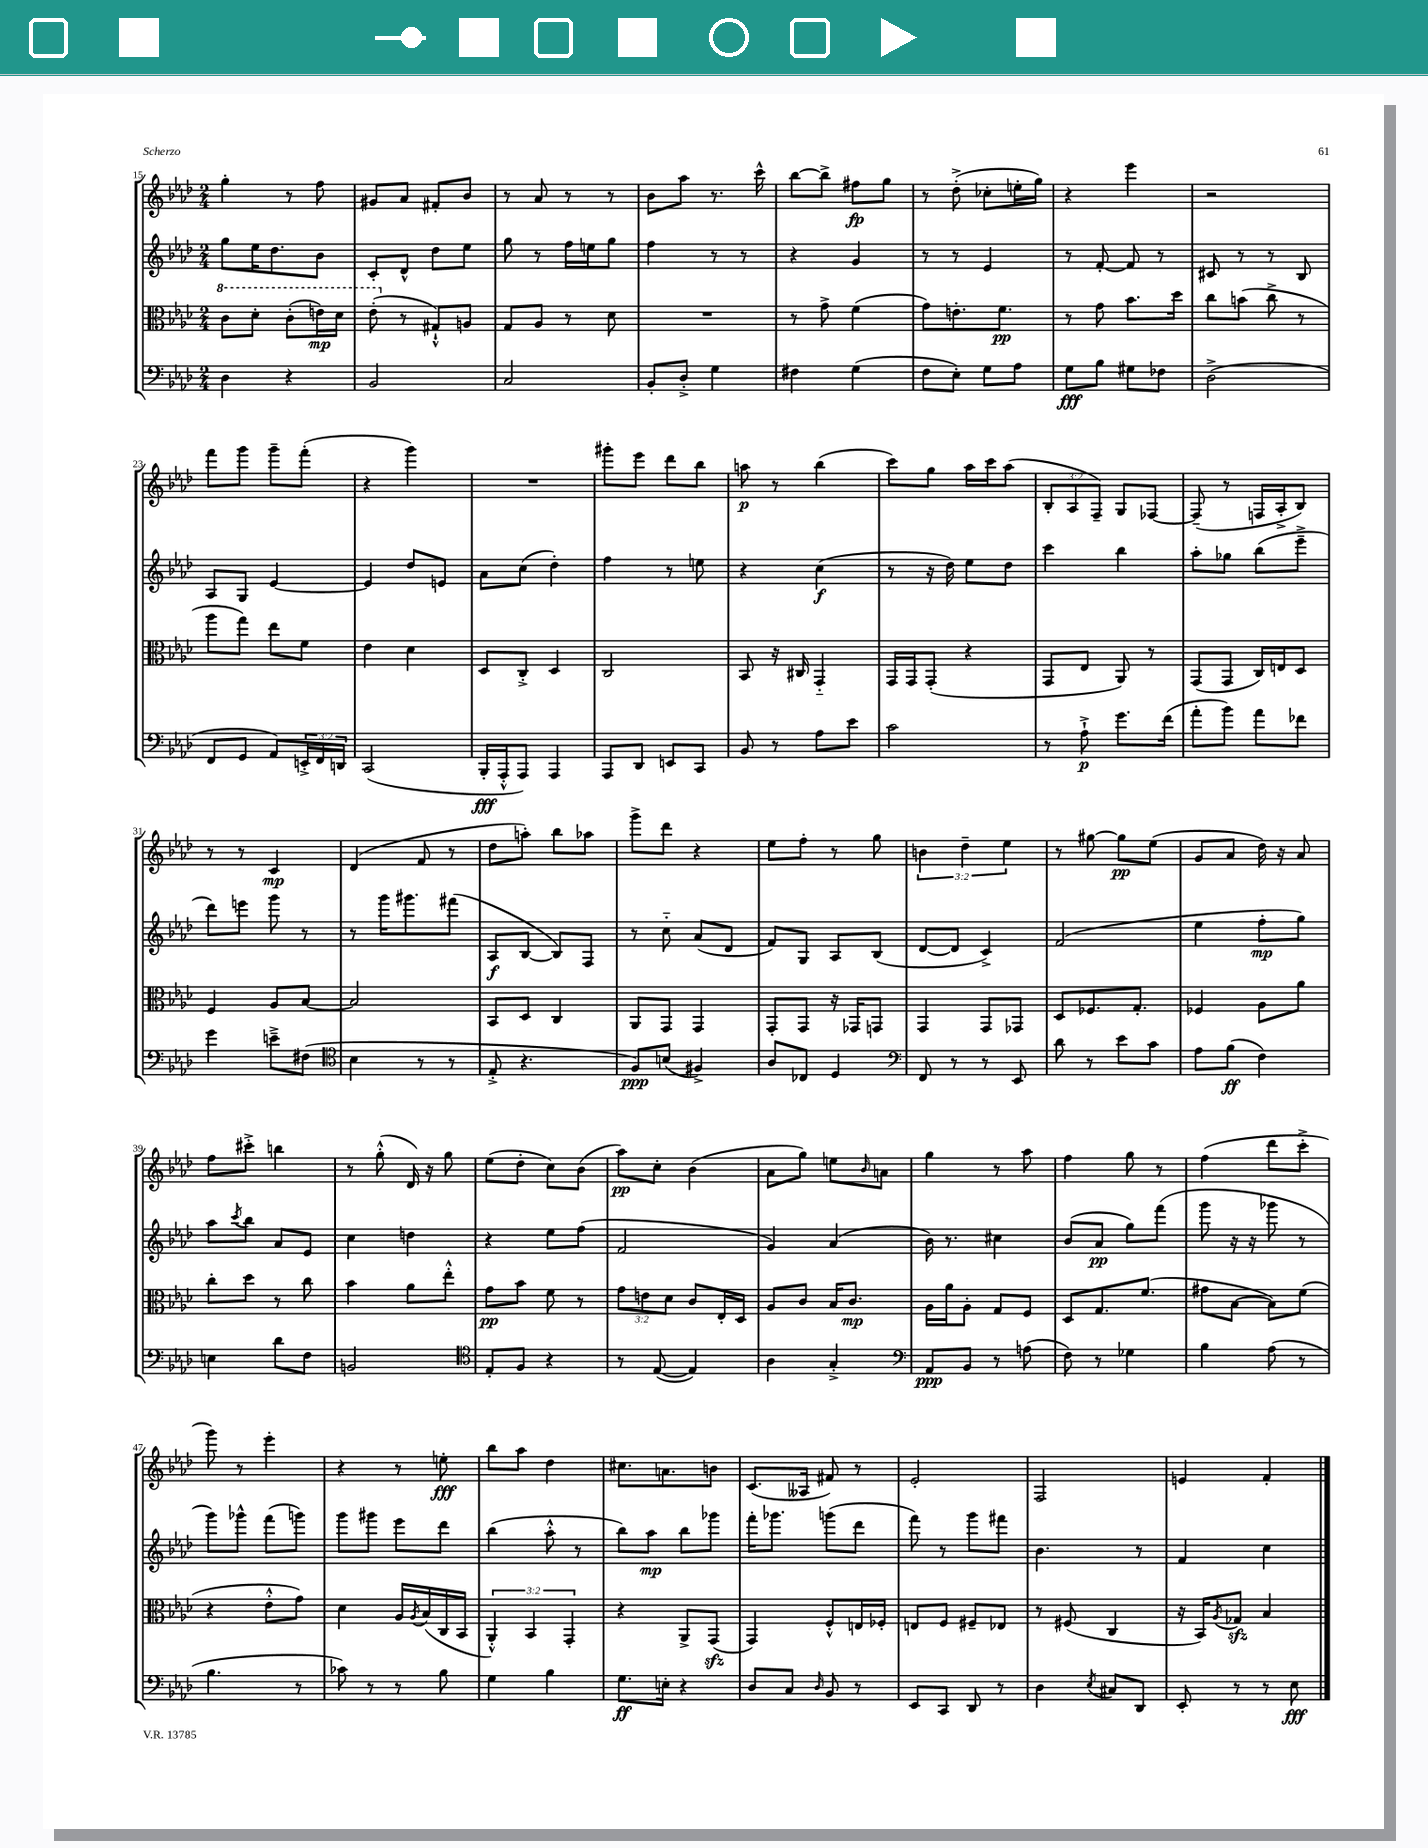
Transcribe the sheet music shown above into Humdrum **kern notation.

**kern	**kern	**kern	**kern
*staff4	*staff3	*staff2	*staff1
*clefF4	*clefC3	*clefG2	*clefG2
*k[b-e-a-d-]	*k[b-e-a-d-]	*k[b-e-a-d-]	*k[b-e-a-d-]
*M2/4	*M2/4	*M2/4	*M2/4
4D-\	8cc\L	8gg\L	4gg'\
.	8dd-'\J	16ee-\K	.
.	.	8.dd-\	.
4r	(8cc'\L	.	8r
.	16ee\L)	8b-\J	8ff\
.	16dd-\JJ	.	.
=	=	=	=
2BB-/	(8ee-'\	8c'/L	8g#/L
.	8r	8d-^^/J	8a-/J
.	8G#`^^/L)	8dd-\L	8f#'/L
.	8A/J	8ee-\J	8b-/J
=	=	=	=
2C/	8G/L	8gg\	8r
.	8A-/J	8r	8a-/
.	8r	16ff\LL	8r
.	.	16ee\J	.
.	8d-\	8gg\J	8r
=	=	=	=
8BB-'/L	2r	4ff\	8b-\L
8D-'^/J	.	.	8aa-\J
4G\	.	8r	8.r
.	.	8r	.
.	.	.	16ccc^^\
=	=	=	=
4F#\	8r	4r	[8bb-\L
.	8g^\	.	8bb-^\]J
(4G\	(4f\	4g/	8ff#\L
.	.	.	8gg\J
=	=	=	=
8F\L	8g\L)	8r	8r
8E-'\J)	8.e'\	8r	(8dd-'^\
8G\L	.	4e-/	8cc-'\L
.	8.f\J	.	.
8A-\J	.	.	16ee'\L
.	.	.	16gg\JJ)
=	=	=	=
8G\L	8r	8r	4r
8B-\J	8g\	[8f'/	.
8G#\L	8.b-\L	8f/]	4eee-\
8F-\J	.	8r	.
.	16dd-\Jk	.	.
=	=	=	=
(2D-^\	8cc\L	8c#/	2r
.	(8b\J	8r	.
.	8cc^\	8r	.
.	8r	8B-/	.
=	=	=	=
8FF/L	8aa-\L	8A-/L	8fff\L
8GG/J	8gg\J)	8G/J	8ggg\J
8AA-/L)	8ee-\L	[4e-/	8ggg~\L
24EE'^/L	8f\J	.	(8fff'\J
24FF/	.	.	.
24DD/JJ	.	.	.
=	=	=	=
(2CC/	4e-\	4e-/]	4r
.	4d-\	8dd-/L	4ggg\)
.	.	8e/J	.
=	=	=	=
16BBB-'/LL	8D-/L	8a-\L	2r
16AAA-'^^/J	.	.	.
8AAA-/J)	8C'^/J	(8cc\J	.
4AAA-/	4D-/	4dd-'\)	.
=	=	=	=
8AAA-/L	2C/	4ff\	8ggg#'\L
8DD-/J	.	.	8eee-\J
8EE/L	.	8r	8ddd-\L
8CC/J	.	8ee\	8bb-\J
=	=	=	=
8BB-/	8BB-/	4r	8aa\
8r	16r	.	8r
.	16C#/	.	.
8A-\L	4GG'~/	(4cc\	(4bb-\
8e-\J	.	.	.
=	=	=	=
2c\	16GG/LL	8r	8ccc\L)
.	16GG/J	.	.
.	(8GG'/J	16r	8gg\J
.	.	16dd-\)	.
.	4r	8ee-\L	16aa-\LL
.	.	.	16ccc\J
.	.	8dd-\J	(8aa-\J
=	=	=	=
8r	8GG/L	4ccc\	12B-'/L
.	.	.	12A-/
8A-`^\	8E-/J	.	.
.	.	.	12F~/J)
8.g\L	8AA-/)	4bb-\	8G/L
.	8r	.	[8F-/J
(16f\Jk	.	.	.
=	=	=	=
8a-'\L	(8GG/L	8aa-'\L	(8F-~/]
8b-\J)	8GG/J	8gg-\J	8r
8a-\L	16C/LL)	(8bb-\L	16F/LL
.	16E/J	.	16A-'^/J
8f-\J	8D-/J	8eee-~^\J	8B-/J)
=	=	=	=
4g\	4F/	8ddd-\L)	8r
.	.	8eee\J	8r
8e~^\L	8A-/L	8ggg\	4c/
(8F#\J	[8B-/J	8r	.
=	=	=	=
*clefC4	*	*	*
4B-\	2B-/]	8r	(4d-/
.	.	16ggg\LK	.
.	.	8.ggg#\	.
8r	.	.	8f/
8r	.	(8fff#\J	8r
=	=	=	=
8E-'^/	8BB-/L	8A-/L	8dd-\L
4.r	8D-/J	[8B-/J	8aa'\J)
.	4C/	8B-/]L)	8bb-\L
.	.	8F/J	8aa-\J
=	=	=	=
8F/L)	8AA-/L	8r	8ggg^\L
(8B/J	8GG/J	8cc'~\	8ddd-\J
4F#^/)	4GG/	(8a-/L	4r
.	.	8d-/J	.
=	=	=	=
8A-/L	8GG'/L	8f/L)	8ee-\L
8C-/J	8GG/J	8G/J	8ff'\J
4D-/	16r	8A-/L	8r
.	16GG-/LK	.	.
.	8GG/J	(8B-/J	8gg\
=	=	=	=
*clefF4	*	*	*
8FF/	4GG/	[8d-/L	6b\
8r	.	8d-/]J	.
.	.	.	6dd-~\
8r	8GG/L	4c^/)	.
.	.	.	6ee-\
8EE-/	8GG-/J	.	.
=	=	=	=
8d-\	8D-/L	(2f/	8r
8r	8.F-/	.	[8gg#\
8e-\L	.	.	8gg#\]L
.	8.G'/J	.	.
8c\J	.	.	(8ee-\J
=	=	=	=
8A-\L	4F-/	4ee-\	8g/L
(8B-\J	.	.	8a-/J
4F\)	8A-\L	8ff'\L	16dd-\)
.	.	.	16r
.	8a-\J	8gg\J)	8a-/
=	=	=	=
4E\	8cc'\L	8aa-\L	8ff\L
.	.	8qccc/	.
.	8dd-\J	8bb-\J	8ccc#'^\J
8d-\L	8r	8a-/L	4bb\
8F\J	8cc\	8e-/J	.
=	=	=	=
2BB/	4b-\	4cc\	8r
.	.	.	(8gg'^^\
.	8a-\L	4dd\	16d-/)
.	.	.	16r
.	8ee-'^^\J	.	8gg\
=	=	=	=
*clefC4	*	*	*
8E-'/L	8g\L	4r	(8ee-\L
8F/J	8b-\J	.	8dd-'\J
4r	8f\	8ee-\L	8cc\L)
.	8r	(8ff\J	(8b-\J
=	=	=	=
8r	12g\L	2f/	8aa-\L)
.	12e\	.	.
([8E-/	.	.	8cc'\J
.	12d-\J	.	.
4E-/])	8c/L	.	(4b-\
.	16E-'/L	.	.
.	16D-/JJ	.	.
=	=	=	=
4A-\	8A-/L	4g/)	8a-\L
.	8c/J	.	8gg\J)
4G'^/	16B-/LK	(4a-/	8ee\L
.	8.c/J	.	.
.	.	.	16qqb-/
.	.	.	8a\J
=	=	=	=
*clefF4	*	*	*
8AA-/L	16A-\LL	16b-\)	4gg\
.	16a-\J	8.r	.
8BB-/J	8A-'\J	.	.
8r	8G/L	4cc#\	8r
(8A\	8F/J	.	8aa-\
=	=	=	=
8F\)	8D-/L	(8b-/L	4ff\
8r	8.G/	8a-/J	.
4G-\	.	8gg\L)	8gg\
.	(8.f/J	.	.
.	.	(8fff\J	8r
=	=	=	=
4B-\	8g#\L	8ggg\	(4ff\
.	[8B-\J	16r	.
.	.	16r	.
(8A-\	8B-\]L)	8ggg-\	8ddd-\L
8r	(8f\J	8r	8ccc'^\J
=	=	=	=
4.B-\	4r	8ggg\L)	8ggg\)
.	.	8ggg-^^\J	8r
.	8e-'^^\L	(8fff\L	4eee-'\
8r	8g\J)	8ggg\J)	.
=	=	=	=
8c-\)	4d-\	8ggg\L	4r
8r	.	8ggg#\J	.
8r	16A-/LL	8eee-\L	8r
.	8qA-/	.	.
.	(16B-/	.	.
8B-\	16C/	8ddd-\J	8ee'\
.	16BB-/JJ	.	.
=	=	=	=
4G\	6AA-'^^/)	(4bb-\	8bb-\L
.	.	.	8aa-\J
.	6BB-/	.	.
4B-\	.	8aa-'^^\	4dd-\
.	6GG'/	.	.
.	.	8r	.
=	=	=	=
8.G\L	4r	8bb-\L)	8.cc#\L
.	.	8aa-\J	.
16E'\Jk	.	.	8.a\
4r	8AA-^/L	8bb-\L	.
.	(8GG/J	8ggg-\J	8b\J
=	=	=	=
8D-/L	4GG/)	16fff'\LK	(8.c/L
.	.	8.ggg-\J	.
8C/J	.	.	.
.	.	.	16A--/Jk
16qqD-/	.	.	.
8BB-/	8F'^^/L	(8ggg\L	8f#/)
8r	16E/L	8ddd-\J	8r
.	16F-'/JJ	.	.
=	=	=	=
8EE-/L	8E/L	8fff\)	2e-'/
8CC/J	8F/J	8r	.
8DD-/	8F#~/L	8ggg\L	.
8r	8E-/J	8fff#\J	.
=	=	=	=
4D-\	8r	4.b-\	2F/
.	(8F#/	.	.
8qE-/	.	.	.
8C#/L	4C/	.	.
8DD-/J	.	8r	.
=	=	=	=
8EE-'/	16r	4f/	4e/
.	16BB-/LK)	.	.
.	8qA-/	.	.
8r	8G-/J	.	.
8r	4B-/	4cc\	4f'/
8E-\	.	.	.
==	==	==	==
*-	*-	*-	*-
